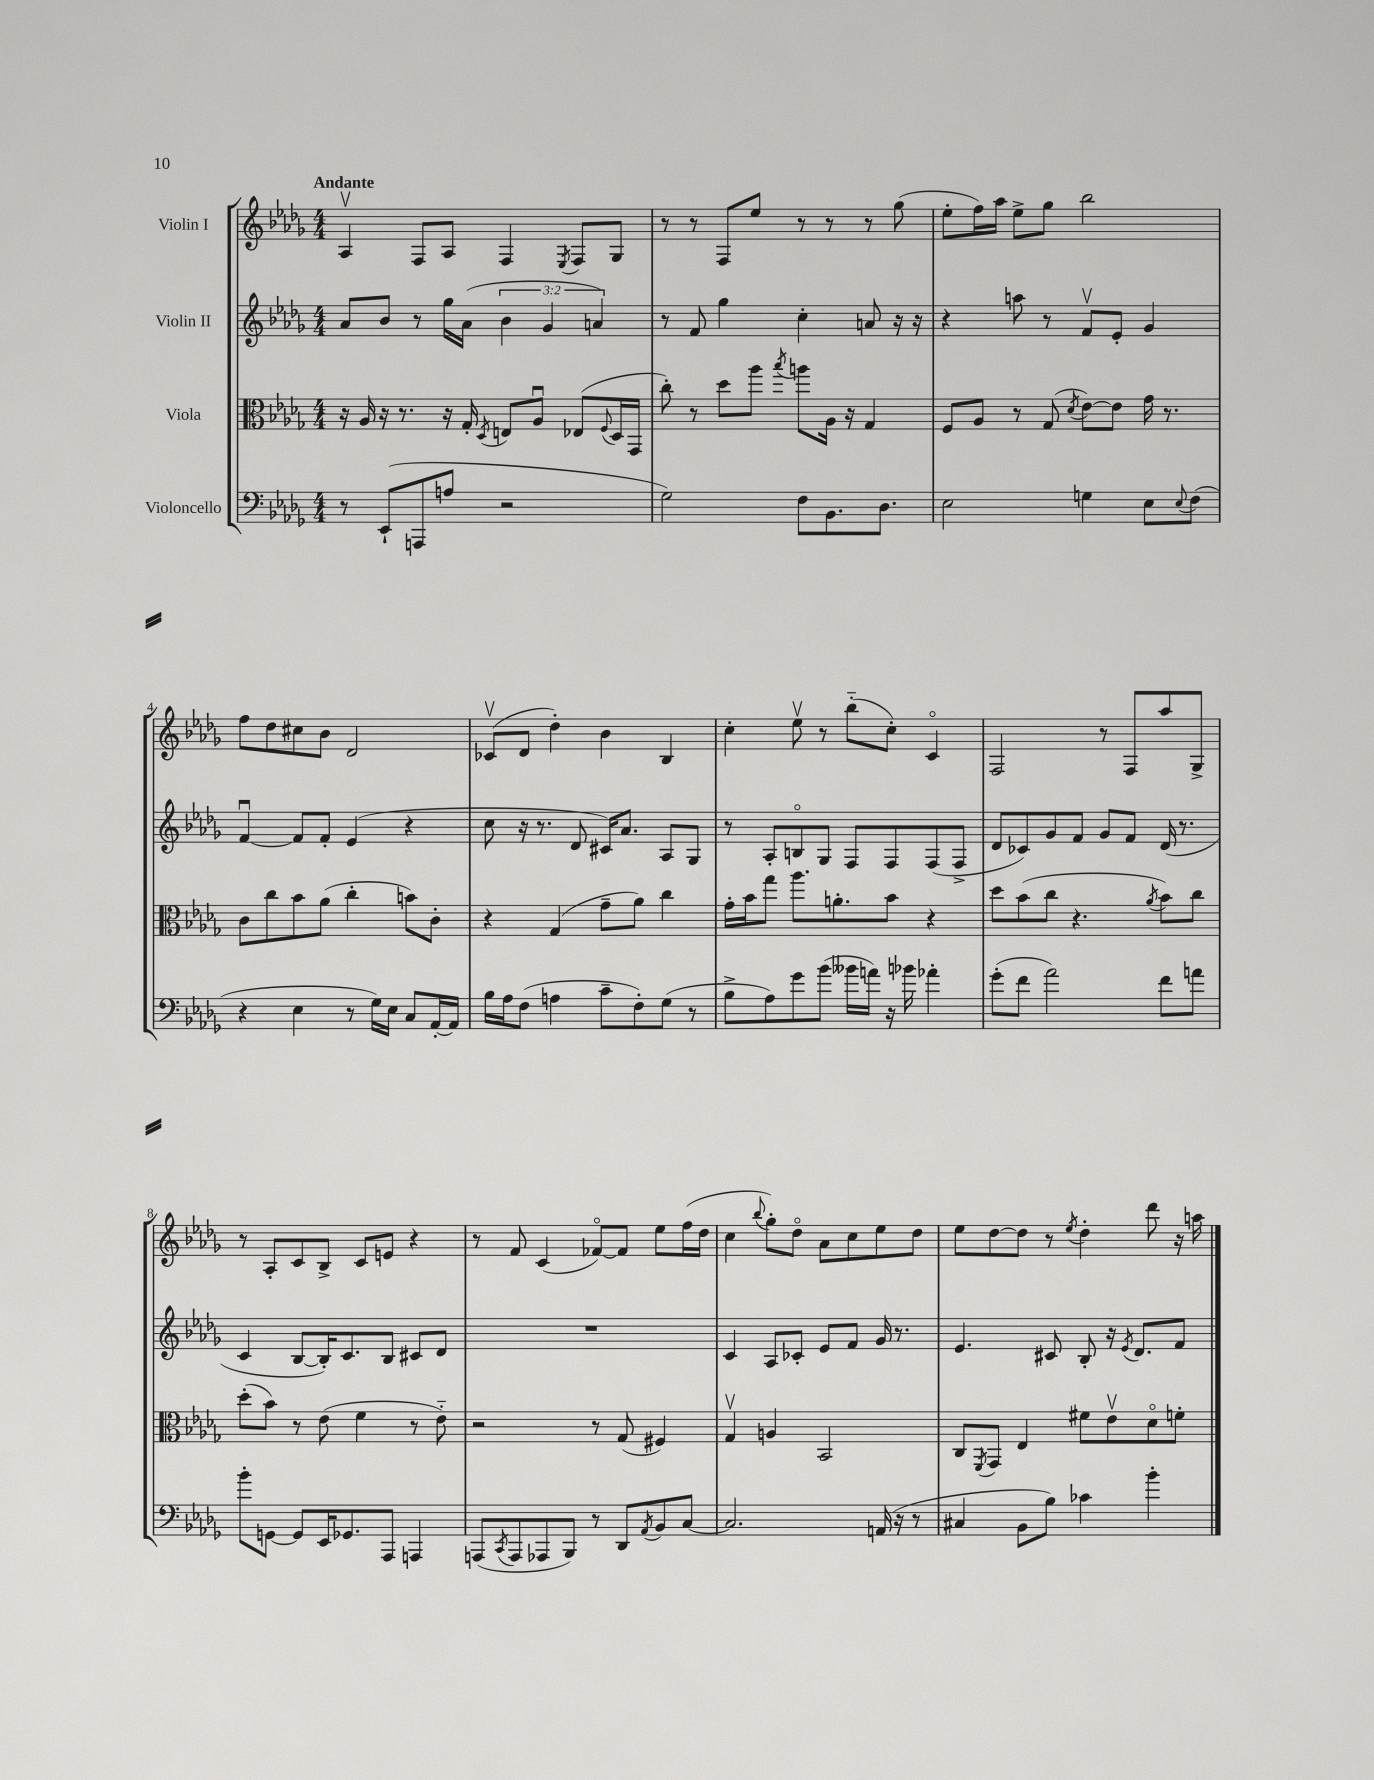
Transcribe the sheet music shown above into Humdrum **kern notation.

**kern	**kern	**kern	**kern
*staff4	*staff3	*staff2	*staff1
*clefF4	*clefC3	*clefG2	*clefG2
*k[b-e-a-d-g-]	*k[b-e-a-d-g-]	*k[b-e-a-d-g-]	*k[b-e-a-d-g-]
*M4/4	*M4/4	*M4/4	*M4/4
8r	16r	8a-	4A-v
.	16A-	.	.
(8EE-`	16r	8b-	.
.	8.r	.	.
8AAA	.	8r	8F
8A	16r	16gg-	8A-
.	16G-'	(16a-	.
.	8qD-	.	.
2r	8E	6b-	4F
.	8A-u	.	.
.	.	6g-	.
.	.	.	8qE-
.	(8E-	.	8F
.	.	6a)	.
.	8qqF	.	.
.	16D-	.	8G-
.	16GG-	.	.
=	=	=	=
2G-)	8cc')	8r	8r
.	8r	8f	8r
.	8dd-	4gg-	8F
.	8aa-	.	8ee-
.	8qbb-	.	.
8F	8aa	4cc'	8r
8.BB-	16A-	.	8r
.	16r	.	.
.	4G-	8a	8r
8.D-	.	.	.
.	.	16r	(8gg-
.	.	16r	.
=	=	=	=
2E-	8F	4r	8ee-'
.	8A-	.	16ff)
.	.	.	16aa-
.	8r	8aa	8ee-^
.	(8G-	8r	8gg-
.	8qd-	.	.
4G	[8e-)	8fv	2bb-
.	8e-]	8e-'	.
8E-	16g-	4g-	.
.	8.r	.	.
8qqE-	.	.	.
(8F	.	.	.
=	=	=	=
4r	8c	[4fu	8ff
.	8cc	.	8dd-
4E-	8b-	8f]	8cc#
.	(8a-	8f'	8b-
8r	4cc'	(4e-	2d-
16G-)	.	.	.
16E-	.	.	.
8C	8b)	4r	.
[16AA-'	8c'	.	.
16AA-]	.	.	.
=	=	=	=
16B-	4r	8cc	(8c-v
16A-	.	.	.
(8F	.	16r	8d-
.	.	8.r	.
4A	(4G-	.	4dd-')
.	.	8d-	.
8c~	8g-~	16c#)	4b-
.	.	8.a-	.
8F')	8a-)	.	.
(8G-	4cc	8A-	4B-
8r	.	8G-	.
=	=	=	=
8B-^	16g-'	8r	4cc'
.	16b-	.	.
8A-)	8gg-	8A-'	.
8g-	8.aa-	8Bo	8ee-v
(8b-	.	8G-	8r
.	8.a'	.	.
16b--	.	8F	(8bb-'~
16a)	.	.	.
16r	8b-	8F	8cc')
16b-	.	.	.
4a-'	4r	(8F	4co
.	.	8F^	.
=	=	=	=
(8g-'	8dd-	8d-	2F
8f	(8b-	8c-)	.
2a-)	8cc	8g-	.
.	4.r	8f	.
.	.	8g-	8r
.	.	8f	8F
.	8qa-	.	.
8f	8b-)	(16d-	8aa-
.	.	8.r	.
8a	8cc	.	8G-^
=	=	=	=
8b-'	(8dd-'	4c	8r
[8GG	8b-)	.	8A-'
8GG]	8r	[8B-	8c
16EE-	(8e-	16B-'])	8B-^
8.GG-	.	8.c	.
.	4f	.	8c
8AAA-	.	8B-	8e
4AAA	8r	8c#	4r
.	8e-'~)	8d-	.
=	=	=	=
(8AAA	2r	1r	8r
8qCC	.	.	.
8AAA	.	.	8f
8AAA-	.	.	(4c
8BBB-)	.	.	.
8r	8r	.	[8f-o)
8DD-	(8G-	.	8f-]
8qAA-	.	.	.
8BB-	4F#)	.	8ee-
[8C	.	.	(16ff
.	.	.	16dd-
=	=	=	=
2.C]	4G-v	4c	4cc
.	.	.	8qqbb-
.	4A	8A-	8gg-')
.	.	8c-'	8dd-o
.	2BB-	8e-	8a-
.	.	8f	8cc
(16AA	.	16g-	8ee-
16r	.	8.r	.
8r	.	.	8dd-
=	=	=	=
4C#	8C	4.e-	8ee-
.	8qFF	.	.
.	8GG-	.	[8dd-
8BB-	4E-	.	8dd-]
8B-)	.	8c#	8r
.	.	.	8qee-
4c-	8f#	8B-'	4dd-'
.	8e-v	16r	.
.	.	8qe-	.
.	.	8.d-	.
4b-'	8d-o	.	8ddd-
.	8f'	8f	16r
.	.	.	16aa
==	==	==	==
*-	*-	*-	*-
